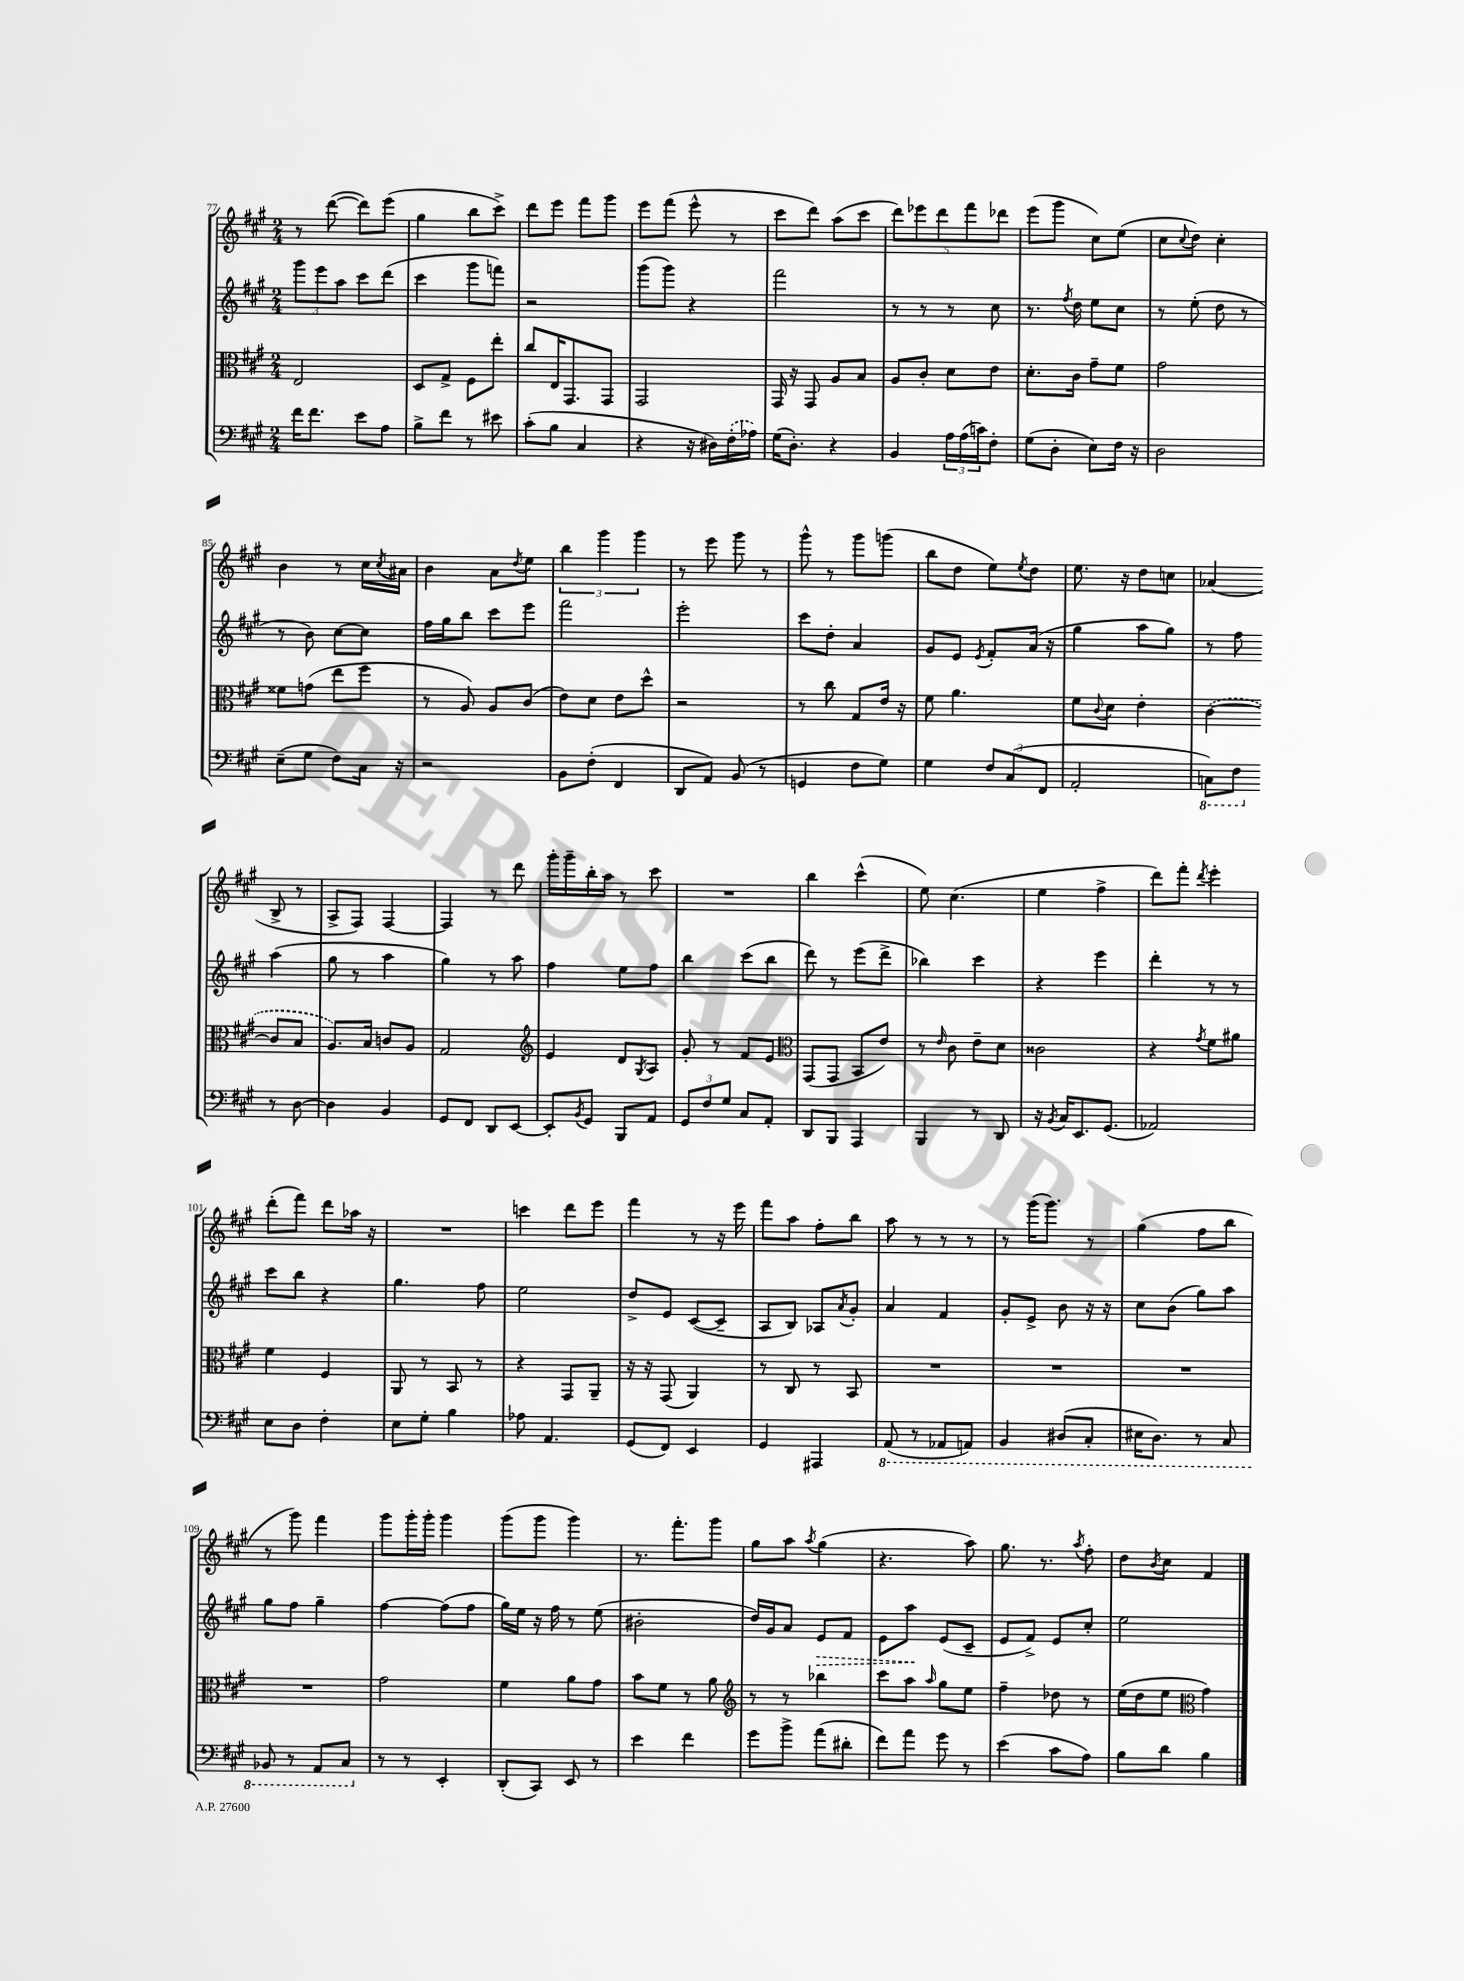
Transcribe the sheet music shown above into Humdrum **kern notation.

**kern	**kern	**kern	**dynam	**kern
*part4	*part3	*part2	*part2	*part1
*staff4	*staff3	*staff2	*staff2	*staff1
*clefF4	*clefC3	*clefG2	*	*clefG2
*k[f#c#g#]	*k[f#c#g#]	*k[f#c#g#]	*	*k[f#c#g#]
*M2/4	*M2/4	*M2/4	*	*M2/4
=77	=77	=77	=77	=77
16f#\KL	2E/	12ggg#\L	.	8r
8.f#\J	.	.	.	.
.	.	12eee\	.	.
.	.	.	.	([8ddd\
.	.	12aa\J	.	.
8e\L	.	8ccc#\L	.	8ddd\L])
8A\J	.	(8ddd\J	.	(8eee\J
=78	=78	=78	=78	=78
8B^\L	8D/L	4ccc#\	.	4gg#\
8f#\J	8G#^/J	.	.	.
8r	8F#\L	8ggg#\L	.	8bb\L
8e#X\	8ee'\J	8fffn\J)	.	8ccc#^\J)
=79	=79	=79	=79	=79
(8c#'\L	8cc#/L	2r	.	8ddd\L
8B\J	16E/K	.	.	8eee\J
.	8.GG#/	.	.	.
4C#/	.	.	.	8fff#\L
.	8GG#/J	.	.	8ggg#\J
=80	=80	=80	=80	=80
4r	2GG#/	(8ggg#\L	.	8eee\L
.	.	8ggg#\J)	.	(8fff#\J
16r	.	4r	.	8eee^^\
16D#X\LL)	.	.	.	.
(16F#'\	.	.	.	8r
16A-X\JJ)	.	.	.	.
=81	=81	=81	=81	=81
(16G#\KL	16GG#/	2fff#\	.	8ccc#\L
8.D'\J)	16r	.	.	.
.	8GG#/	.	.	8ddd\J)
4r	8A/L	.	.	(8aa\L
.	8B/J	.	.	8ccc#\J
=82	=82	=82	=82	=82
4BB/	8A/L	8r	.	10ddd\L)
.	.	.	.	10eee-X\
.	8c#'/J	8r	.	.
.	.	.	.	10ddd\
24A\LL	8d\L	8r	.	.
(24A\	.	.	.	.
.	.	.	.	10fff#\
24cn\J)	.	.	.	.
8F#'\J	8e\J	8cc#\	.	.
.	.	.	.	10ddd-X\J
=83	=83	=83	=83	=83
(8G#\L	8.d'\L	8.r	.	(8eee\L
8D'\J	.	.	.	8ggg#\J
.	.	8qff#/	.	.
.	16c#\Jk	16dd\	.	.
8E\L)	8g#~\L	8ee\L	.	8cc#\L)
16F#\Jk	8f#\J	8cc#\J	.	(8ee\J
16r	.	.	.	.
=84	=84	=84	=84	=84
2D\	2g#\	8r	.	8cc#\L
.	.	.	.	8qqcc#/
.	.	(8ee'\	.	8dd\J)
.	.	8dd\	.	4cc#'\
.	.	8r	.	.
!!LO:LB:g=z
=85	=85	=85	=85	=85
(8E~\L	8f##X\L	8r	.	4b\
8G#\J	(8gn\J	8b\)	.	.
8F#\L)	8ee\L	[8cc#\L	.	8r
16C#\Jk	8ff#\J	8cc#\J]	.	16cc#\LL
.	.	.	.	8qcc#/
16r	.	.	.	16a#X\JJ
=86	=86	=86	=86	=86
2r	8r	16ff#\LL	.	4b\
.	.	16gg#\J	.	.
.	8A/)	8bb\J	.	.
.	8A/L	8ccc#\L	.	8a\L
.	.	.	.	8qdd/
.	(8c#/J	8eee\J	.	8ee\J
=87	=87	=87	=87	=87
8BB\L	8e\L)	2fff#\	.	6bb\
(8F#'\J	8d\J	.	.	.
.	.	.	.	6ggg#\
4FF#/	8e\L	.	.	.
.	.	.	.	6ggg#\
.	8dd^^\J	.	.	.
=88	=88	=88	=88	=88
8DD/L	2r	2eee'\	.	8r
8AA/J)	.	.	.	8eee\
(8BB/	.	.	.	8ggg#\
8r	.	.	.	8r
=89	=89	=89	=89	=89
4GGn/	8r	8ccc#\L	.	8ggg#^^\
.	8cc#\	8dd'\J	.	8r
8F#\L	8G#/L	4a/	.	8ggg#\L
8G#\J)	16e/Jk	.	.	(8gggn\J
.	16r	.	.	.
=90	=90	=90	=90	=90
4G#\	8f#\	8g#/L	.	8bb\L
.	4.a\	8e/J	.	8dd\J
.	.	8qe/	.	.
12F#/L	.	8f#'/L	.	8ee\L)
(12C#/	.	.	.	.
.	.	.	.	8qee/
.	.	(16a/Jk	.	8dd\J
12FF#/J	.	.	.	.
.	.	16r	.	.
=91	=91	=91	=91	=91
2AA'/	8f#\L	4gg#\	.	8.ee\
.	8qqc#/	.	.	.
.	8d\J	.	.	.
.	.	.	.	16r
.	4e'\	8aa\L	.	8dd\L
.	.	8gg#\J)	.	8ccn\J
=92	=92	=92	=92	=92
*8ba	*	*	*	*
8CCn\L)	([4c#\	8r	.	(4a-X/
8FF#\J	.	8ff#\	.	.
*X8ba	*	*	*	*
8r	8c#/L]	(4aa\	.	8B^/
[8D\	8B/J	.	.	8r
!!LO:LB:g=z
=93	=93	=93	=93	=93
4D\]	8.A/L)	8gg#\	.	8A^/L
.	.	8r	.	8F#/J)
.	16B/Jk	.	.	.
4BB/	8cn/L	4aa\	.	[4F#/
.	8A/J	.	.	.
=94	=94	=94	=94	=94
8GG#/L	2G#/	4gg#\)	.	4F#/]
8FF#/J	.	.	.	.
8DD/L	.	8r	.	8r
[8EE/J	.	8aa\	.	8ddd\
=95	=95	=95	=95	=95
*	*clefG2	*	*	*
8EE'/L]	4e/	4ff#\	.	16ggg#'\LL
.	.	.	.	16ggg#~\
8qBB/	.	.	.	.
8GG#/J	.	.	.	16bb'\
.	.	.	.	16aa\JJ
8BBB/L	8d/L	8ee\L	.	8r
.	8qG#/	.	.	.
8AA/J	8A/J	8ff#\J	.	8ccc#\
=96	=96	=96	=96	=96
12GG#/L	8g#'/	4bb\	.	2r
12F#/	.	.	.	.
.	8r	.	.	.
12G#/J	.	.	.	.
8C#/L	8f#/L	(8ccc#\L	.	.
8AA'/J	8e/J	8bb\J	.	.
=97	=97	=97	=97	=97
*	*clefC3	*	*	*
8DD/L	(8GG#/L	8ddd\)	.	4bb\
8BBB/J	8GG#/J	8r	.	.
4AAA/	8BB/L	(8eee\L	.	(4ccc#^^\
.	8e/J)	8ddd^\J	.	.
=98	=98	=98	=98	=98
4BBB/	8r	4bb-X\)	.	8ee\)
.	16qqe/	.	.	.
.	8c#\	.	.	(4.cc#\
8r	8e~\L	4ccc#\	.	.
8DD/	8d\J	.	.	.
=99	=99	=99	=99	=99
16r	2c##X\	4r	.	4ee\
8qBB/	.	.	.	.
16C#/KL	.	.	.	.
8.EE/	.	.	.	.
.	.	4eee\	.	4ff#^\
(8.GG#/J	.	.	.	.
=100	=100	=100	=100	=100
2AA-X/)	4r	4ddd'\	.	8ddd\L)
.	.	.	.	8fff#'\J
.	8qg#/	.	.	8qddd/
.	8f#\L	8r	.	4eee'\
.	8a#X\J	8r	.	.
!!LO:LB:g=z
=101	=101	=101	=101	=101
8E\L	4f#\	8ccc#\L	.	(8ddd'\L
8D\J	.	8bb\J	.	8fff#\J)
4F#'\	4F#/	4r	.	8ddd\L
.	.	.	.	16aa-X\Jk
.	.	.	.	16r
=102	=102	=102	=102	=102
8E\L	8AA/	4.gg#\	.	2r
8G#'\J	8r	.	.	.
4B\	8BB/	.	.	.
.	8r	8ff#\	.	.
=103	=103	=103	=103	=103
8A-X\	4r	2ee\	.	4cccn\
4.AA/	.	.	.	.
.	8GG#/L	.	.	8ddd\L
.	8AA~/J	.	.	8eee\J
=104	=104	=104	=104	=104
(8GG#/L	16r	8dd^/L	.	4fff#\
.	16r	.	.	.
8FF#/J)	(8GG#/	8e/J	.	.
4EE/	4AA/)	([8c#/L	.	8r
.	.	8c#~/J]	.	16r
.	.	.	.	16eee\
=105	=105	=105	=105	=105
4GG#/	8r	8A/L	.	8fff#\L
.	8C#/	8B/J)	.	8aa\J
4AAA#X/	8r	8A-X/L	.	8ff#'\L
.	.	8qa/	.	.
.	8BB/	8g#'/J	.	8bb\J
=106	=106	=106	=106	=106
*8ba	*	*	*	*
(8AAA/	2r	4a/	.	8aa\
8r	.	.	.	8r
8AAA-X/L	.	4f#/	.	8r
8AAAn/J)	.	.	.	8r
=107	=107	=107	=107	=107
4BBB/	2r	8g#'/L	.	8r
.	.	8e^/J	.	(16ggg#\KL
.	.	.	.	8.ggg#\J)
(8DD#X/L	.	8b\	.	.
8CC#'/J	.	16r	.	8r
.	.	16r	.	.
=108	=108	=108	=108	=108
16EE#X\KL	2r	8cc#\L	.	(4gg#\
8.DD\J)	.	.	.	.
.	.	(8b\J	.	.
8r	.	8gg#\L)	.	8ff#\L
8CC#/	.	8aa\J	.	8bb\J
!!LO:LB:g=z
=109	=109	=109	=109	=109
8BBB-X/	2r	8gg#\L	.	8r
8r	.	8ff#\J	.	8ggg#\)
8AAA/L	.	4gg#~\	.	4fff#\
8CC#/J	.	.	.	.
=110	=110	=110	=110	=110
*X8ba	*	*	*	*
8r	2g#\	[4ff#\	.	8ggg#\L
8r	.	.	.	16ggg#'\L
.	.	.	.	16ggg#'\JJ
4EE'/	.	(8ff#\L]	.	4ggg#\
.	.	8ff#\J	.	.
=111	=111	=111	=111	=111
(8DD'/L	4f#\	16gg#\LL)	.	(8ggg#\L
.	.	16ee\JJ	.	.
8CC#/J)	.	16r	.	8ggg#\J
.	.	16ff#\	.	.
8EE/	8a\L	8r	.	4ggg#\)
8r	8g#\J	(8ee\	.	.
=112	=112	=112	=112	=112
4e\	8b\L	2b#X'\	.	8.r
.	8f#\J	.	.	.
.	.	.	.	8.fff#'\L
4f#\	8r	.	.	.
.	8a\	.	.	8ggg#\J
=113	=113	=113	=113	=113
*	*clefG2	*	*	*
8g#\L	8r	16dd/LL)	.	8gg#\L
.	.	16g#/J	.	.
8b^\J	8r	8a/J	.	8aa\J
.	.	.	.	8qaa/
!	!	!	!LO:HP:b	!
(8a\L	4bb-X\	8e/L	>	(4gg#\
8d#X'\J	.	8f#/J	.	.
=114	=114	=114	=114	=114
8f#\L)	8ccc#\L	8e\L	.	4.r
8a\J	8aa\J	8aa\J	.	.
.	16qqaa/	.	.	.
8g#\	8gg#\L	(8e/L	]	.
8r	8ee\J	8c#~/J	.	8aa\)
=115	=115	=115	=115	=115
(4e\	4ff#~\	8e/L	.	8.gg#\
.	.	8f#^/J)	.	.
.	.	.	.	8.r
8c#\L	8dd-X\	8e/L	.	.
.	.	.	.	8qaa/
8A\J)	8r	8cc#'/J	.	8ff#'\
=116	=116	=116	=116	=116
8B\L	(16ee\LL	2ee\	.	8dd\L
.	16dd\J	.	.	.
.	.	.	.	8qb/
8d\J	8ee\J	.	.	8cc#\J
*	*clefC3	*	*	*
4B\	4g#\)	.	.	4f#/
==	==	==	==	==
*-	*-	*-	*-	*-
